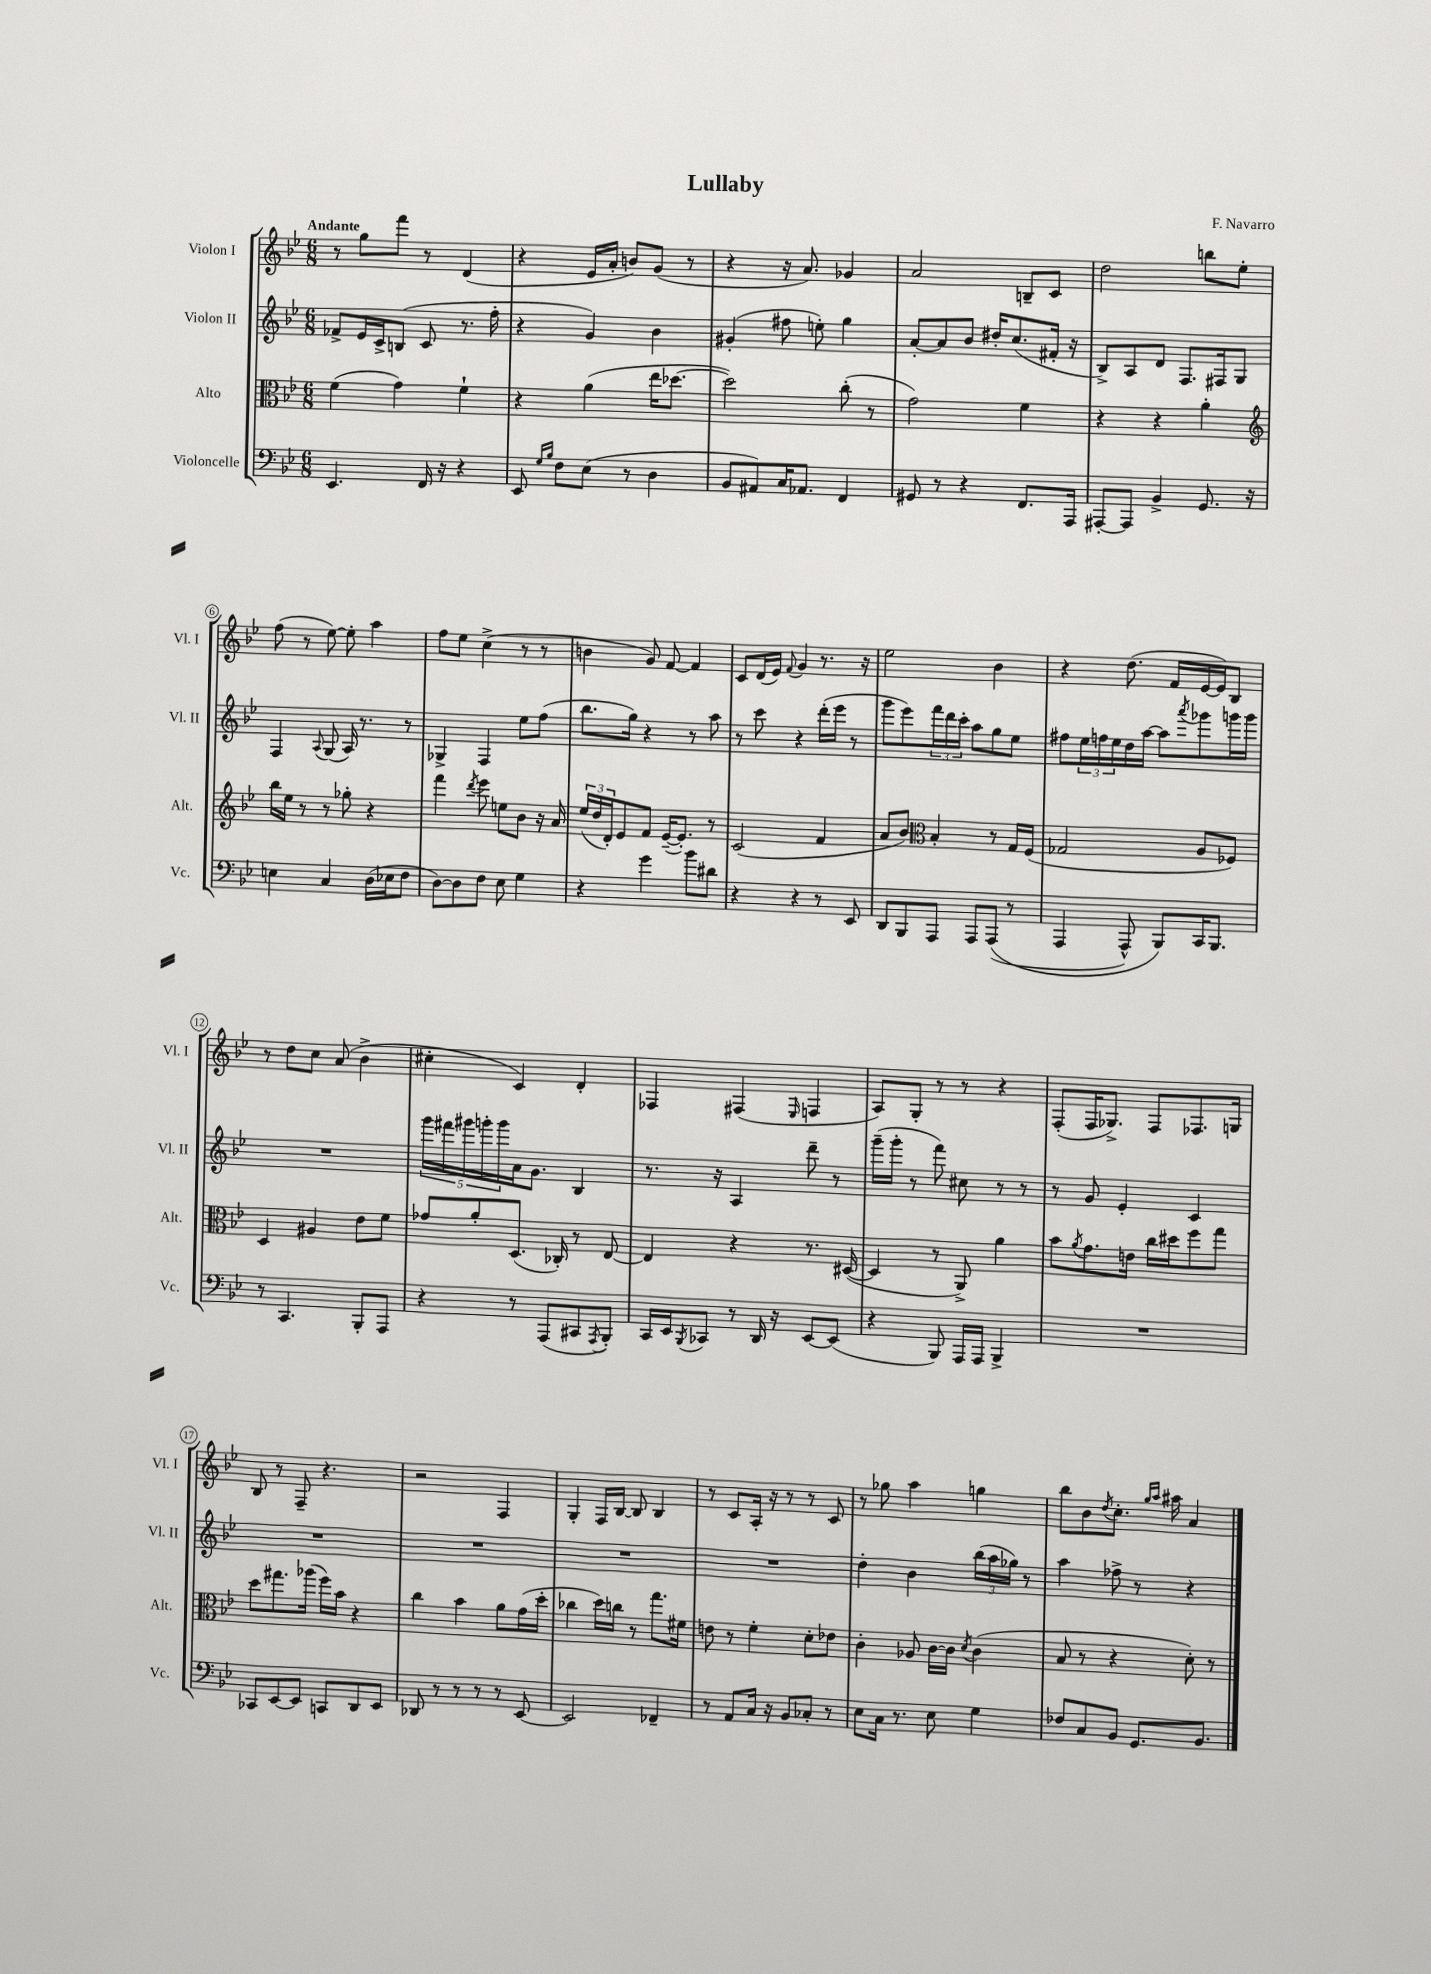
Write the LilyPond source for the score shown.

\header { title = "Lullaby" composer = "F. Navarro" }
<<
\new StaffGroup <<
\new Staff = "s0" \with { instrumentName = "Violon I" shortInstrumentName = "Vl. I" } {
    \clef treble \key bes \major \numericTimeSignature \time 6/8 \tempo "Andante"
    r8 g''8 f'''8 r8 d'4( |
    r4 ees'16 a'16-. b'8) g'8( r8 |
    r4 r16 a'8.) ges'4 |
    a'2 b8-- c'8 |
    d''2 b''8 ees''8-. |
    f''8( r8 ees''8~) ees''8-. a''4 |
    f''8 ees''8 c''4->( r8 r8 |
    b'4 g'8) f'8~ f'4 |
    c'8 d'16( ees'16) \appoggiatura { f'8 } g'4 r8. r16 |
    ees''2 bes'4 |
    r4 d''8.( f'16 ees'16~ ees'16) bes8 |
    r8 d''8 c''8 a'8( bes'4-> |
    cis''4-. c'4) d'4-. |
    fes4 fis4( \grace { ees16 } f4 |
    a8) g8-. r8 r8 r4 |
    f8-.( f16 ges8.->) f8 fes8. g16 |
    bes8 r8 f8-- r4. |
    r2 f4 |
    g4-. f16 bes16~ bes8 bes4 |
    r8 c'8 a16-. r16 r8 r8 c'8 |
    r8 ges''8 a''4 g''4 |
    bes''8 bes'8 \acciaccatura { d''8 } c''8.-. \grace { g''16 a''16 } ais''16 a'4 \bar "|." |
}
\new Staff = "s1" \with { instrumentName = "Violon II" shortInstrumentName = "Vl. II" } {
    \clef treble \key bes \major \numericTimeSignature \time 6/8
    fes'8-> ees'16 c'16-> b8( c'8 r8. f''16-. |
    r4 g'4) bes'4 |
    gis'4-.( fis''8 e''8-.) g''4 |
    a'8~-. a'8 bes'8 dis''16-. c''8.( fis'16-. r16 |
    bes8->) a8 d'8 f8. fis16 g8 |
    f4 \appoggiatura { a8 } g8( a16) r8. r8 |
    ges4-> f4 ees''8 f''8( |
    bes''8. g''16) r4 r8 a''8 |
    r8 c'''8 r4 d'''16-.( ees'''16 r8 |
    g'''8 ees'''8) \tuplet 3/2 { f'''16 d'''16 c'''16-. } a''8 g''8 ees''8 |
    fis''8 \tuplet 3/2 { ees''16 f''16 ees''16 } d''16 a''16~ a''8 \acciaccatura { a'''8 } ges'''8 g'''16 g'''16 |
    R2. |
    \tuplet 5/4 { g'''16 fis'''16 gis'''16 g'''16-. g'''16 } a'16 g'8. bes4 |
    r8. r16 a4 d'''8-- r8 |
    g'''16--( g'''16-. r8 f'''8) cis''8 r8 r8 |
    r8 g'8 ees'4-. c'4 |
    R2. |
    R2. |
    R2. |
    R2. |
    d''4-. bes'4 \tuplet 3/2 { bes''16( a''16 ges''16) } r8 |
    a''4 fes''8-> r8 r4 \bar "|." |
}
\new Staff = "s2" \with { instrumentName = "Alto" shortInstrumentName = "Alt." } {
    \clef alto \key bes \major \numericTimeSignature \time 6/8
    f'4( g'4) f'4-! |
    r4 a'4( ees''16 des''8.~ |
    des''2) c''8-.( r8 |
    g'2) f'4 |
    r4 r4 a'4-. |
    \clef treble bes''16 ees''16 r8 r8 ges''8-. r4 |
    f'''4 \acciaccatura { d'''8 } ees'''8 e''8 bes'8 r16 a'16 |
    \tuplet 3/2 { ees''16( d''16 d'16-.) } ees'8 f'8 ees'16~--( ees'8.-.) r8 |
    c'2( f'4 |
    a'8 bes'8) \clef alto bes4-. r8 g16 f16( |
    ges2 a8 fes8) |
    d4 ais4 ees'8 f'8 |
    ges'8 a'8-. d8.( ces16-.) r8 ees8~ |
    ees4 r4 r8. dis16~( |
    dis4 r8 a,8->) a'4 |
    bes'8 \acciaccatura { a'8 } g'8. e'16 c''16 dis''16 f''8 g''8 |
    d''8 gis''8. aes''16( f''16) bes'16 r4 |
    c''4 bes'4 a'8 g'16( d''16-. |
    ces''4 d''16) c''16 r8 g''8. fis'16 |
    e'8 r8 f'4-. d'8-. ees'8 |
    c'4-. aes8 c'16~ c'16 \acciaccatura { d'8 } c'4( |
    bes8 r8 r4 d'8-.) r8 \bar "|." |
}
\new Staff = "s3" \with { instrumentName = "Violoncelle" shortInstrumentName = "Vc." } {
    \clef bass \key bes \major \numericTimeSignature \time 6/8
    ees,4. f,16 r16 r4 |
    ees,8 \grace { g16 bes16 } f8 ees8( r8 d4 |
    bes,8 ais,8) c16 aes,8. f,4 |
    gis,8 r8 r4 f,8. a,,16 |
    ais,,8~-. ais,,8 bes,4-> g,8. r16 |
    e4 c4 d16( ees16 f8 |
    d8~) d8 f8 ees8 g4 |
    r4 g'4 bes'8 dis'8 |
    r4 r4 r8 ees,8 |
    d,8 bes,,8 a,,8 a,,8 a,,8(\( r8 |
    a,,4 a,,8-^) bes,,8\) c,16 bes,,8. |
    r8 c,4. bes,,8-. a,,8 |
    r4 r8 a,,8( cis,8 \acciaccatura { a,,8 } bes,,8-.) |
    c,16 ees,16 \acciaccatura { bes,,8 } ces,8 r8 d,16 r16 ees,8~ ees,8( |
    r4 bes,,8) a,,16 a,,16 bes,,4-> |
    R2. |
    ces,8 ees,8~ ees,8 c,8 d,8 ees,8 |
    des,8 r8 r8 r8 r8 ees,8~ |
    ees,2 fes,4-- |
    r8 a,8 c16 r16 bes,8 ces8-. r8 |
    ees8 c16 r8. ees8 g4 |
    fes8 c8 bes,8 g,8. bes,8. \bar "|." |
}
>>
>>
\layout { \context { \Score \override BarNumber.stencil = #(make-stencil-circler 0.1 0.3 ly:text-interface::print) } }
